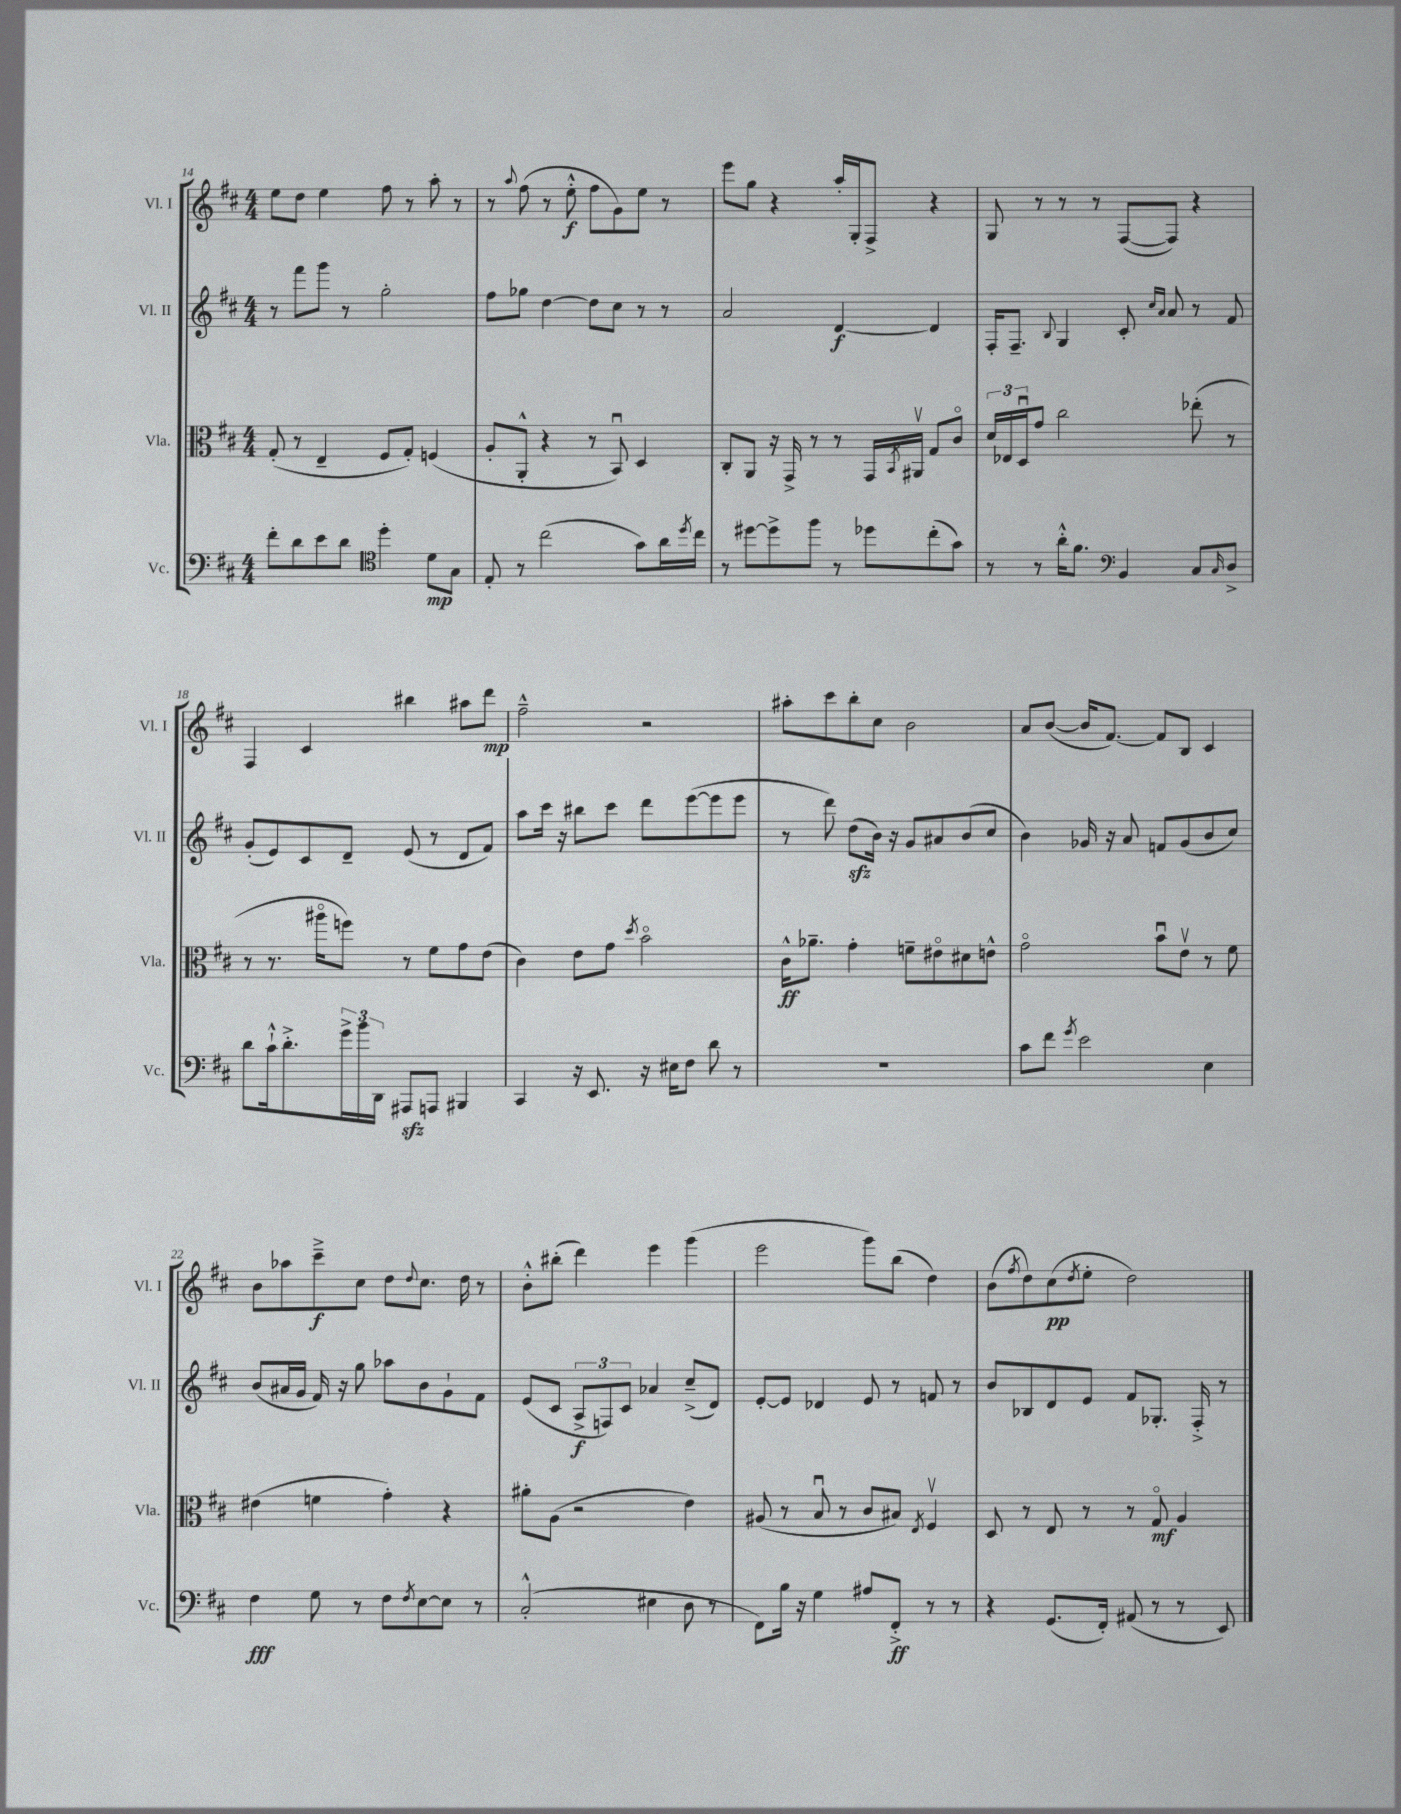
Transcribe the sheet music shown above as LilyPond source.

<<
\new StaffGroup <<
\new Staff = "s0" \with { instrumentName = "Vl. I" shortInstrumentName = "Vl. I" } {
    \clef treble \key d \major \numericTimeSignature \time 4/4
    e''8 d''8 e''4 fis''8 r8 a''8-. r8 |
    r8 \appoggiatura { a''8 } fis''8( r8 e''8-.-^\f fis''8 g'8) e''8 r8 |
    e'''8 g''8 r4 a''16-. g16-. fis8-> r4 |
    g8 r8 r8 r8 fis8~( fis8) r4 |
    fis4 cis'4 bis''4 ais''8 d'''8\mp |
    fis''2---^ r2 |
    ais''8-. cis'''8 b''8-. cis''8 b'2 |
    a'8 b'8~( b'16 fis'8.~) fis'8 b8 cis'4 |
    b'8 aes''8 cis'''8--->\f cis''8 d''8 \appoggiatura { d''8 } cis''8. d''16 r8 |
    b'8-.-^ bis''8-.( d'''4) e'''4 g'''4( |
    e'''2 g'''8) b''8( d''4) |
    b'8( \acciaccatura { fis''8 } d''8) cis''8\pp( \acciaccatura { d''8 } e''8-. d''2) \bar "|." |
}
\new Staff = "s1" \with { instrumentName = "Vl. II" shortInstrumentName = "Vl. II" } {
    \clef treble \key d \major \numericTimeSignature \time 4/4
    r8 fis'''8 g'''8 r8 g''2-. |
    fis''8 ges''8 d''4~ d''8 cis''8 r8 r8 |
    a'2 d'4~\f d'4 |
    fis16-. fis8.-- \appoggiatura { b8 } g4 cis'8-. \grace { cis''16 a'16 } a'8 r8 fis'8 |
    g'8-.( e'8) cis'8 d'8-- e'8( r8 d'8 fis'8) |
    a''8 cis'''16 r16 bis''8 cis'''8 d'''8 e'''8~( e'''8 e'''8 |
    r8 d'''8) d''8\sfz( b'16) r16 g'8 ais'8 b'8( cis''8 |
    b'4) ges'16 r16 a'8 f'8 ges'8( b'8 cis''8) |
    b'8( ais'16 g'16 fis'16) r16 g''8 aes''8 b'8 g'8-! fis'8 |
    e'8( cis'8 \tuplet 3/2 { a8->\f f8) cis'8 } aes'4 cis''8--->( d'8) |
    e'8~-. e'8 des'4 e'8 r8 f'8 r8 |
    b'8 bes8 d'8 e'8 fis'8 ges8.-. fis16-.-> r8 \bar "|." |
}
\new Staff = "s2" \with { instrumentName = "Vla." shortInstrumentName = "Vla." } {
    \clef alto \key d \major \numericTimeSignature \time 4/4
    g8-.( r8 e4-- fis8 g8-.) f4( |
    a8-. a,8-.-^ r4 r8 b,8\downbow) d4 |
    cis8-. a,8 r16 g,16-> r8 r8 g,16 \acciaccatura { b,8 } ais,16\upbow g8 cis'8\flageolet |
    \tuplet 3/2 { d'16 ees16 d16\downbow } g'8 cis''2 ees''8-.( r8 |
    r8 r8. ais''16\flageolet f''8) r8 fis'8 g'8 e'8( |
    cis'4) e'8 g'8 \acciaccatura { d''8 } b'2\flageolet |
    cis'16-^\ff aes'8.-- g'4-. f'8-- eis'8\flageolet dis'8 e'8-^ |
    g'2\flageolet b'8\downbow e'8\upbow r8 fis'8 |
    eis'4( f'4 g'4-.) r4 |
    ais'8-. a8( r2 e'4) |
    ais8( r8 b8\downbow r8 cis'8 bis8) \acciaccatura { e8 } fis4\upbow |
    d8 r8 e8 r8 r8 g8\flageolet\mf a4 \bar "|." |
}
\new Staff = "s3" \with { instrumentName = "Vc." shortInstrumentName = "Vc." } {
    \clef bass \key d \major \numericTimeSignature \time 4/4
    fis'8-. d'8 e'8 d'8 \clef tenor d''4-. d'8\mp g8 |
    e8-. r8 cis''2( g'8) a'16 \acciaccatura { d''8 } cis''16 |
    r8 dis''8~ dis''8-> fis''8 r8 des''8 cis''8-.( g'8) |
    r8 r8 a'16-.-^ fis'8. \clef bass b,4 cis8 \grace { cis16 } d8-> |
    d'8 cis'16-!-^ d'8.-.-> \tuplet 3/2 { g'16-> b'16 d,16 } ais,,8\sfz a,,8 bis,,4 |
    cis,4 r16 e,8. r16 eis16 fis8 d'8 r8 |
    R1 |
    cis'8 fis'8 \acciaccatura { g'8 } e'2 e4 |
    fis4\fff g8 r8 fis8 \acciaccatura { fis8 } e8~ e8 r8 |
    cis2-.-^( eis4 d8 r8 |
    fis,8) b16 r16 g4 ais8 fis,8-.->\ff r8 r8 |
    r4 g,8.( fis,16-.) ais,8( r8 r8 e,8) \bar "|." |
}
>>
>>
\layout { \context { \Score currentBarNumber = #14 } }
